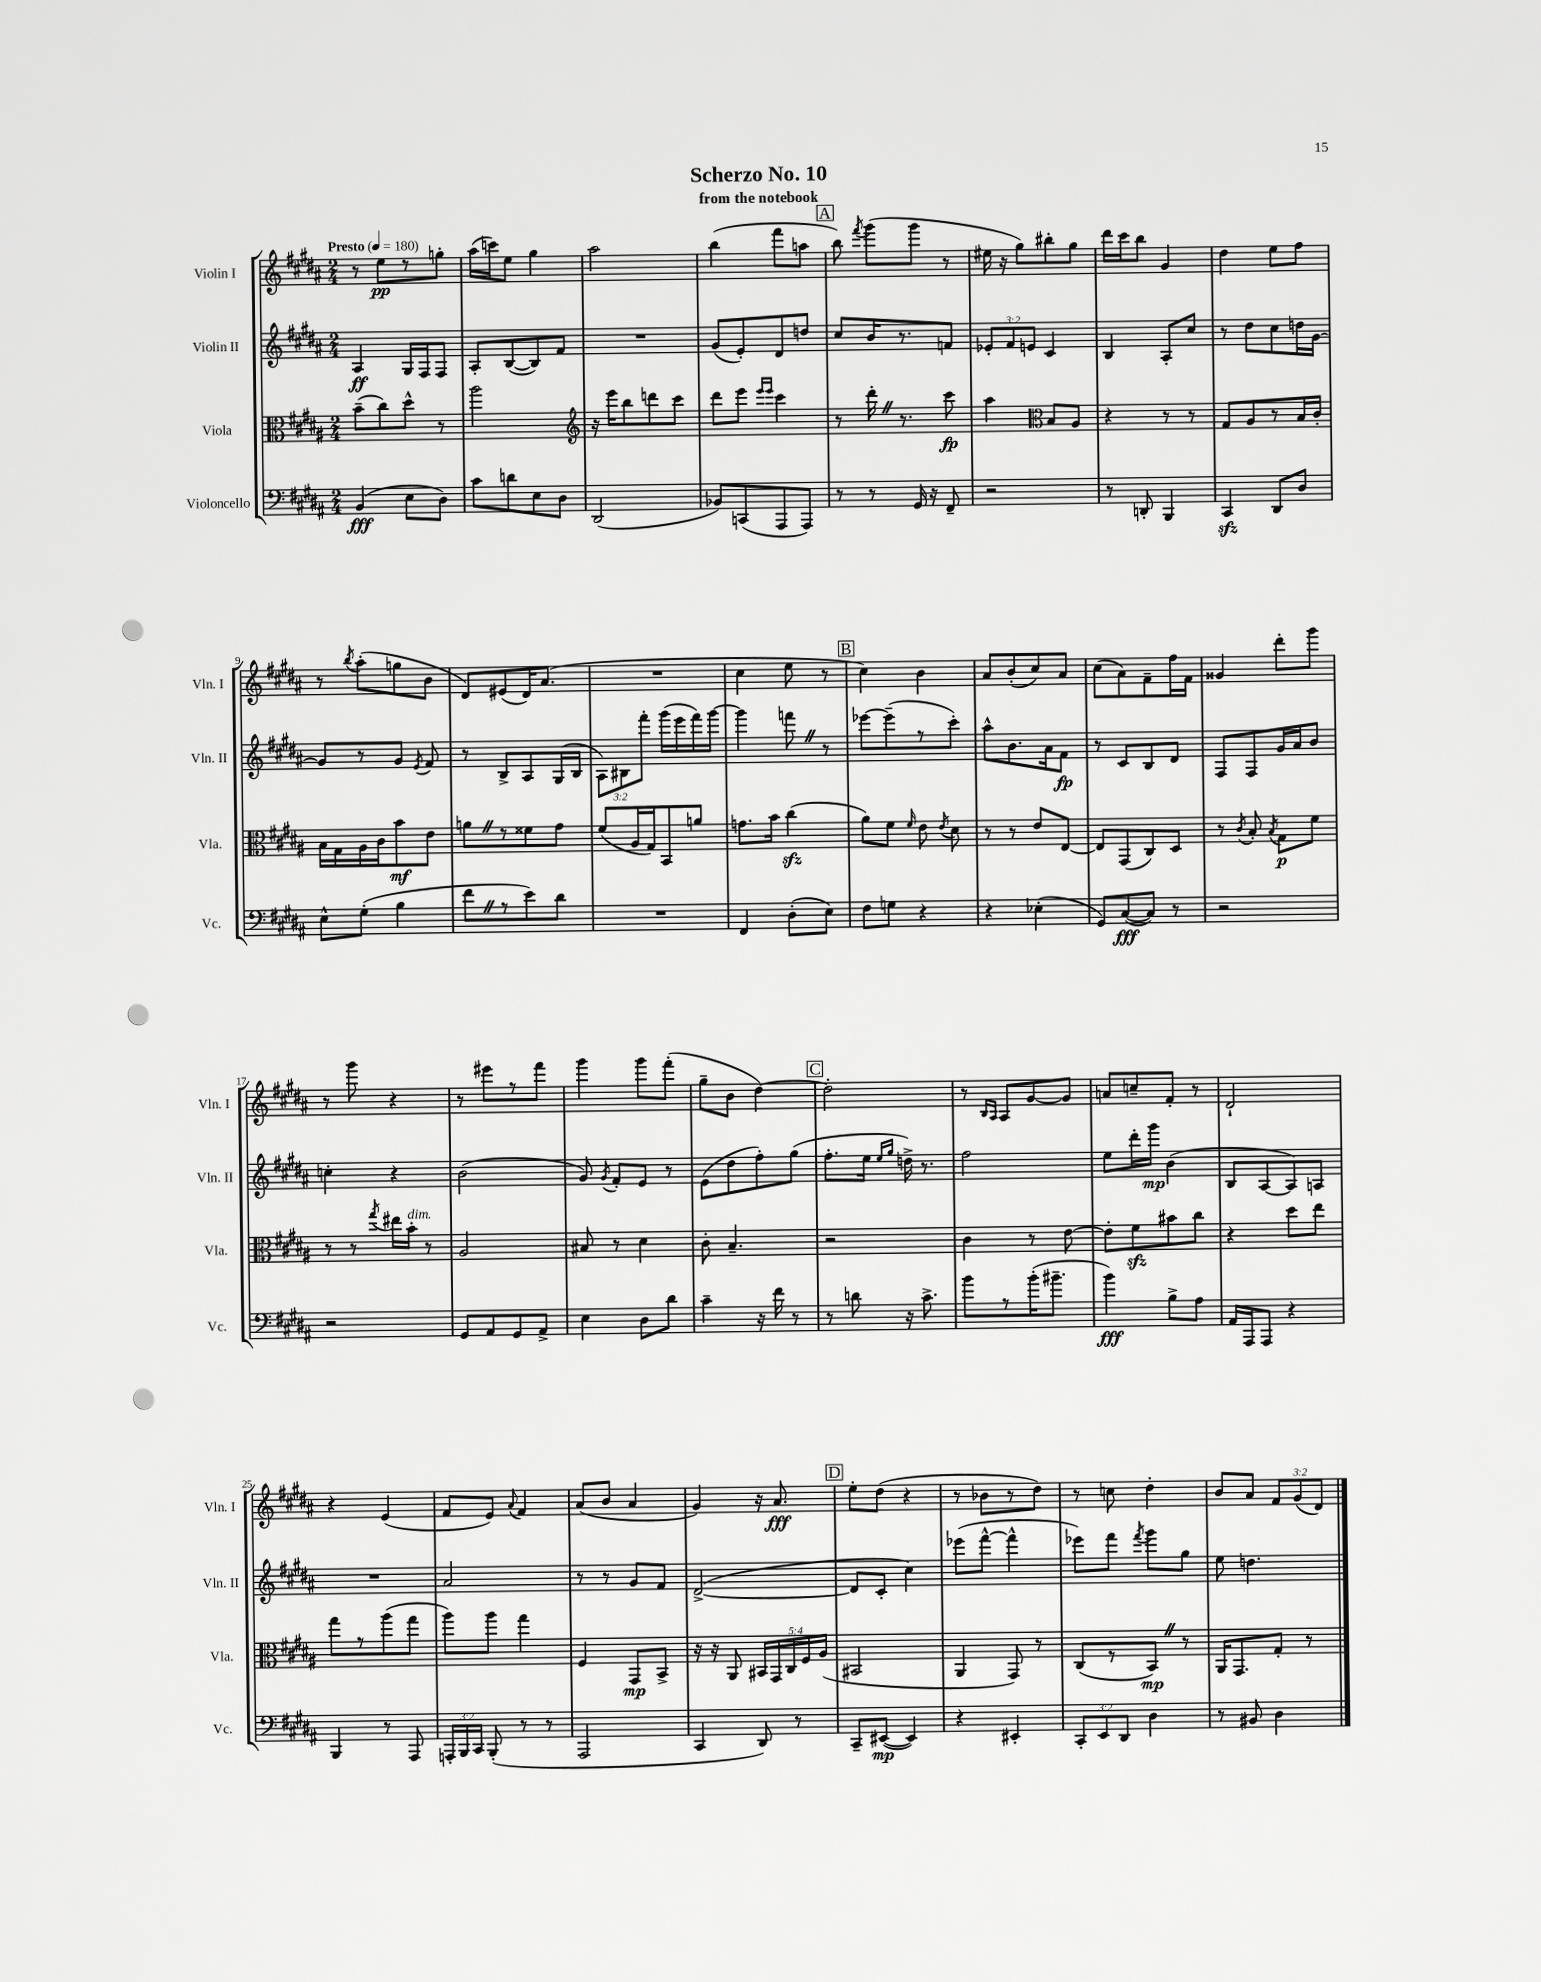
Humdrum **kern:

**kern	**dynam	**kern	**dynam	**kern	**dynam	**kern	**dynam
*part4	*part4	*part3	*part3	*part2	*part2	*part1	*part1
*staff4	*staff4	*staff3	*staff3	*staff2	*staff2	*staff1	*staff1
*I"Violoncello	*	*I"Viola	*	*I"Violin II	*	*I"Violin I	*
*I'Vc.	*	*I'Vla.	*	*I'Vln. II	*	*I'Vln. I	*
*clefF4	*	*clefC3	*	*clefG2	*	*clefG2	*
*k[f#c#g#d#a#]	*	*k[f#c#g#d#a#]	*	*k[f#c#g#d#a#]	*	*k[f#c#g#d#a#]	*
*M2/4	*	*M2/4	*	*M2/4	*	*M2/4	*
*MM180	*	*MM180	*	*MM180	*	*MM180	*
=1	=1	=1	=1	=1	=1	=1	=1
!	!	!	!	!	!	!LO:TX:a:B:t=Presto	!
(4BB/	fff	(8b~\L	.	4A#/	ff	8r	.
.	.	8cc#\)	.	.	.	8ee\L	pp
8E\L	.	8dd#^^\J	.	16G#/LL	.	8r	.
.	.	.	.	16F#/J	.	.	.
8D#\J)	.	8r	.	8F#/J	.	8ggn'\J	.
=2	=2	=2	=2	=2	=2	=2	=2
8c#\L	.	2aa#\	.	8A#'/L	.	(16aa#\LL	.
.	.	.	.	.	.	16cccn\J)	.
8dn\	.	.	.	([8B/	.	8ee\J	.
8E\	.	.	.	8B/])	.	4gg#\	.
8D#\J	.	.	.	8f#/J	.	.	.
=3	=3	=3	=3	=3	=3	=3	=3
*	*	*clefG2	*	*	*	*	*
(2DD#/	.	16r	.	2r	.	2aa#\	.
.	.	16eee\KL	.	.	.	.	.
.	.	8bb\	.	.	.	.	.
.	.	8dddn\	.	.	.	.	.
.	.	8ccc#\J	.	.	.	.	.
=4	=4	=4	=4	=4	=4	=4	=4
8BB-X/L)	.	8ddd#\L	.	(8g#/L	.	(4bb\	.
(8CCn/	.	8eee\J	.	8e'/)	.	.	.
.	.	16qqeee/LL	.	.	.	.	.
.	.	16qqeee/JJ	.	.	.	.	.
8AAA#/	.	4ccc#\	.	8d#/	.	8fff#\L	.
8AAA#/J)	.	.	.	8ddn/J	.	8aan\J	.
!!LO:REH:place=s1:t=A
=5	=5	=5	=5	=5	=5	=5	=5
8r	.	8r	.	8cc#/L	.	8bb\)	.
.	.	.	.	.	.	8qfff#/	.
8r	.	16ddd#'Z\	.	16b/K	.	(8ggg#\L	.
.	.	8.r	.	8.r	.	.	.
16GG#/	.	.	.	.	.	8ggg#\J	.
16r	.	.	.	.	.	.	.
8FF#~/	.	8ccc#\	fp	8fn/J	.	8r	.
=6	=6	=6	=6	=6	=6	=6	=6
2r	.	4aa#\	.	12e-X'/L	.	16ee#X\	.
.	.	.	.	.	.	16r	.
.	.	.	.	12f#/	.	.	.
.	.	.	.	.	.	8gg#\L)	.
.	.	.	.	12en/J	.	.	.
*	*	*clefC3	*	*	*	*	*
.	.	8B/L	.	4c#/	.	8bb#X'\	.
.	.	8A#/J	.	.	.	8gg#\J	.
=7	=7	=7	=7	=7	=7	=7	=7
8r	.	4r	.	4B/	.	16ddd#\LL	.
.	.	.	.	.	.	16ccc#\J	.
8DDn'/	.	.	.	.	.	8bb\J	.
4BBB/	.	8r	.	8A#'/L	.	4g#/	.
.	.	8r	.	8cc#/J	.	.	.
=8	=8	=8	=8	=8	=8	=8	=8
4CC#zz/	.	8G#/L	.	8r	.	4dd#\	.
.	.	8A#/	.	8dd#\L	.	.	.
8DD#/L	.	8r	.	8cc#\	.	8ee\L	.
8D#/J	.	16B/L	.	16ddn\L	.	8ff#\J	.
.	.	16c#'/JJ	.	[16g#\JJ	.	.	.
!!LO:LB:g=z
=9	=9	=9	=9	=9	=9	=9	=9
8E^^\L	.	16B\LL	.	8g#/L]	.	8r	.
.	.	16G#\	.	.	.	.	.
.	.	.	.	.	.	8qbb/	.
(8G#'\J	.	16A#\	.	8r	.	(8aa#'\L	.
.	.	16c#\J	.	.	.	.	.
4B\	.	8b\	mf	8g#/J	.	8ggn\	.
.	.	.	.	8qe/	.	.	.
.	.	8e\J	.	8f#/	.	8b\J	.
=10	=10	=10	=10	=10	=10	=10	=10
8f#Z\L	.	8anZ\L	.	8r	.	8d#/L)	.
8r	.	8r	.	8B^/L	.	(8e#X/	.
8e\)	.	8f##X\	.	8A#/	.	16d#/K)	.
.	.	.	.	.	.	(8.a#/J	.
8d#\J	.	8g#\J	.	(16G#/L	.	.	.
.	.	.	.	16B/JJ	.	.	.
=11	=11	=11	=11	=11	=11	=11	=11
2r	.	(8f#/L	.	12A#\L)	.	2r	.
.	.	.	.	12B#X\	.	.	.
.	.	16A#/L	.	.	.	.	.
.	.	.	.	12fff#'\J	.	.	.
.	.	16G#/J)	.	.	.	.	.
.	.	8BB/	.	(16ggg#\LL	.	.	.
.	.	.	.	16eee\	.	.	.
.	.	8an/J	.	16fff#\)	.	.	.
.	.	.	.	[16ggg#\JJ	.	.	.
=12	=12	=12	=12	=12	=12	=12	=12
4FF#/	.	8.gn\L	.	4ggg#\]	.	4cc#\	.
.	.	16b\Jk	.	.	.	.	.
(8D#'\L	.	(4cc#zz\	.	8fffnZ\	.	8ee\	.
8E\J)	.	.	.	8r	.	8r	.
!!LO:REH:place=s1:t=B
=13	=13	=13	=13	=13	=13	=13	=13
8F#\L	.	8a#\L)	.	[8eee-X\L	.	4cc#\)	.
8Gn\J	.	8f#\J	.	(8eee-~\]	.	.	.
.	.	16qqf#/	.	.	.	.	.
4r	.	8e\	.	8r	.	4b\	.
.	.	8qe/	.	.	.	.	.
.	.	8d#\	.	8ccc#'\J)	.	.	.
=14	=14	=14	=14	=14	=14	=14	=14
4r	.	8r	.	8aa#^^\L	.	8a#/L	.
.	.	8r	.	8.b\	.	(8b'/	.
(4E-X'\	.	8e/L	.	.	.	8cc#/)	.
.	.	.	.	16a#\k	.	.	.
.	.	[8E/J	.	8f#\J	fp	8a#/J	.
=15	=15	=15	=15	=15	=15	=15	=15
8GG#/L)	.	8E/L]	.	8r	.	(8cc#\L	.
([8C#/	fff	(8GG#/	.	8c#/L	.	8a#\)	.
8C#/J])	.	8C#/)	.	8B/	.	8f#~\	.
8r	.	8D#/J	.	8d#/J	.	16ff#\L	.
.	.	.	.	.	.	16f#\JJ	.
=16	=16	=16	=16	=16	=16	=16	=16
2r	.	8r	.	8F#/L	.	4g##X/	.
.	.	8qc#/	.	.	.	.	.
.	.	8B'/	.	8F#/	.	.	.
.	.	8qB/	.	.	.	.	.
.	.	8G#\L	p	16g#/L	.	8ddd#'\L	.
.	.	.	.	16a#/J	.	.	.
.	.	8f#\J	.	8b/J	.	8ggg#\J	.
!!LO:LB:g=z
=17	=17	=17	=17	=17	=17	=17	=17
2r	.	8r	.	4ccn'\	.	8r	.
.	.	8r	.	.	.	8ggg#\	.
.	.	8qgg#/	.	.	.	.	.
.	.	16ee#X\LL	.	4r	.	4r	.
!	!	!LO:TX:a:i:t=dim.	!	!	!	!	!
.	.	16b'\JJ	.	.	.	.	.
.	.	8r	.	.	.	.	.
=18	=18	=18	=18	=18	=18	=18	=18
8GG#/L	.	2A#/	.	(2b\	.	8r	.
8AA#/	.	.	.	.	.	8eee#X\L	.
8GG#/	.	.	.	.	.	8r	.
8AA#^/J	.	.	.	.	.	8fff#\J	.
=19	=19	=19	=19	=19	=19	=19	=19
4E\	.	8B#X/	.	8g#/)	.	4ggg#\	.
.	.	.	.	8qg#/	.	.	.
.	.	8r	.	8f#'/L	.	.	.
8D#\L	.	4d#\	.	8e/J	.	8ggg#\L	.
8d#\J	.	.	.	8r	.	(8fff#'\J	.
=20	=20	=20	=20	=20	=20	=20	=20
4c#~\	.	8c#'\	.	(8e\L	.	8gg#~\L	.
.	.	4.B~/	.	8dd#\	.	8b\J	.
16r	.	.	.	8ff#'\)	.	[4dd#\)	.
16f#\	.	.	.	.	.	.	.
8r	.	.	.	(8gg#\J	.	.	.
!!LO:REH:place=s1:t=C
=21	=21	=21	=21	=21	=21	=21	=21
8r	.	2r	.	8.ff#'\L	.	2dd#'\]	.
8dn\	.	.	.	.	.	.	.
.	.	.	.	16ee\Jk	.	.	.
.	.	.	.	16qqee/LL	.	.	.
.	.	.	.	16qqgg#/JJ	.	.	.
16r	.	.	.	16ddn^\)	.	.	.
8.c#^\	.	.	.	8.r	.	.	.
=22	=22	=22	=22	=22	=22	=22	=22
8b\L	.	4c#\	.	2ff#\	.	8r	.
.	.	.	.	.	.	16qqB/LL	.
.	.	.	.	.	.	16qqA#/JJ	.
8r	.	.	.	.	.	8A#/L	.
(16b'\K	.	8r	.	.	.	[8g#/	.
8.b#X~\J	.	.	.	.	.	.	.
.	.	[8e\	.	.	.	8g#/J]	.
=23	=23	=23	=23	=23	=23	=23	=23
4b\)	fff	8e'\L]	.	8ee\L	.	8an/L	.
.	.	8f#zz\	.	16ddd#'\L	.	8ccn~/	.
.	.	.	.	16ggg#\JJ	mp	.	.
8B^\L	.	8b#X\	.	(4b\	.	8f#'/J	.
8A#\J	.	8cc#\J	.	.	.	8r	.
=24	=24	=24	=24	=24	=24	=24	=24
16AA#/LL	.	4r	.	8B/L	.	2d#`/	.
16AAA#/J	.	.	.	.	.	.	.
8AAA#/J	.	.	.	[8A#/	.	.	.
4r	.	8dd#\L	.	8A#/])	.	.	.
.	.	8ee\J	.	8An/J	.	.	.
!!LO:LB:g=z
=25	=25	=25	=25	=25	=25	=25	=25
4BBB/	.	8gg#\L	.	2r	.	4r	.
.	.	8r	.	.	.	.	.
8r	.	(8aa#\	.	.	.	(4e/	.
8AAA#/	.	8gg#\J	.	.	.	.	.
=26	=26	=26	=26	=26	=26	=26	=26
24AAAn'/LL	.	8aa#\L)	.	2a#/	.	8f#/L	.
24BBB/	.	.	.	.	.	.	.
24CC#/JJ	.	.	.	.	.	.	.
(8BBB'/	.	8aa#\J	.	.	.	8e/J)	.
.	.	.	.	.	.	8qqa#/	.
8r	.	4gg#\	.	.	.	4f#/	.
8r	.	.	.	.	.	.	.
=27	=27	=27	=27	=27	=27	=27	=27
2AAA#/	.	4F#/	.	8r	.	(8a#/L	.
.	.	.	.	8r	.	8b/J	.
.	.	8GG#/L	mp	8g#/L	.	4a#/	.
.	.	8BB^/J	.	8f#/J	.	.	.
=28	=28	=28	=28	=28	=28	=28	=28
4CC#/	.	16r	.	([2d#^/	.	4g#/)	.
.	.	16r	.	.	.	.	.
.	.	8AA#/	.	.	.	.	.
8DD#/)	.	20BB#X/LL	.	.	.	16r	.
.	.	20GG#/	.	.	.	.	.
.	.	.	.	.	.	8.a#/	fff
.	.	20C#/	.	.	.	.	.
8r	.	.	.	.	.	.	.
.	.	20F#/	.	.	.	.	.
.	.	(20A#/JJ	.	.	.	.	.
!!LO:REH:place=s1:t=D
=29	=29	=29	=29	=29	=29	=29	=29
8CC#~/L	.	2BB#X/	.	8d#/L]	.	8ee'\L	.
([8EE#X/J	mp	.	.	8c#'/J	.	(8dd#\J	.
4EE#/])	.	.	.	4cc#\)	.	4r	.
=30	=30	=30	=30	=30	=30	=30	=30
4r	.	4AA#/	.	(8eee-X\L	.	8r	.
.	.	.	.	[8fff#^^\J	.	8b-X\L	.
4EE#X'/	.	8GG#/)	.	4fff#^^\]	.	8r	.
.	.	8r	.	.	.	8dd#\J)	.
=31	=31	=31	=31	=31	=31	=31	=31
12CC#'/L	.	(8C#/L	.	8eee-X\L)	.	8r	.
12EE/	.	.	.	.	.	.	.
.	.	8r	.	8fff#\J	.	8ccn\	.
12DD#/J	.	.	.	.	.	.	.
.	.	.	.	8qfff#/	.	.	.
4D#\	.	8BBZ/J)	mp	8ggg#\L	.	4dd#'\	.
.	.	8r	.	8gg#\J	.	.	.
=32	=32	=32	=32	=32	=32	=32	=32
8r	.	16AA#/KL	.	8ee\	.	8b/L	.
.	.	8.GG#/	.	.	.	.	.
8BB#X/	.	.	.	4.ddn\	.	8a#/J	.
4D#\	.	8G#'/J	.	.	.	12f#/L	.
.	.	.	.	.	.	(12g#/	.
.	.	8r	.	.	.	.	.
.	.	.	.	.	.	12d#/J)	.
==	==	==	==	==	==	==	==
*-	*-	*-	*-	*-	*-	*-	*-
